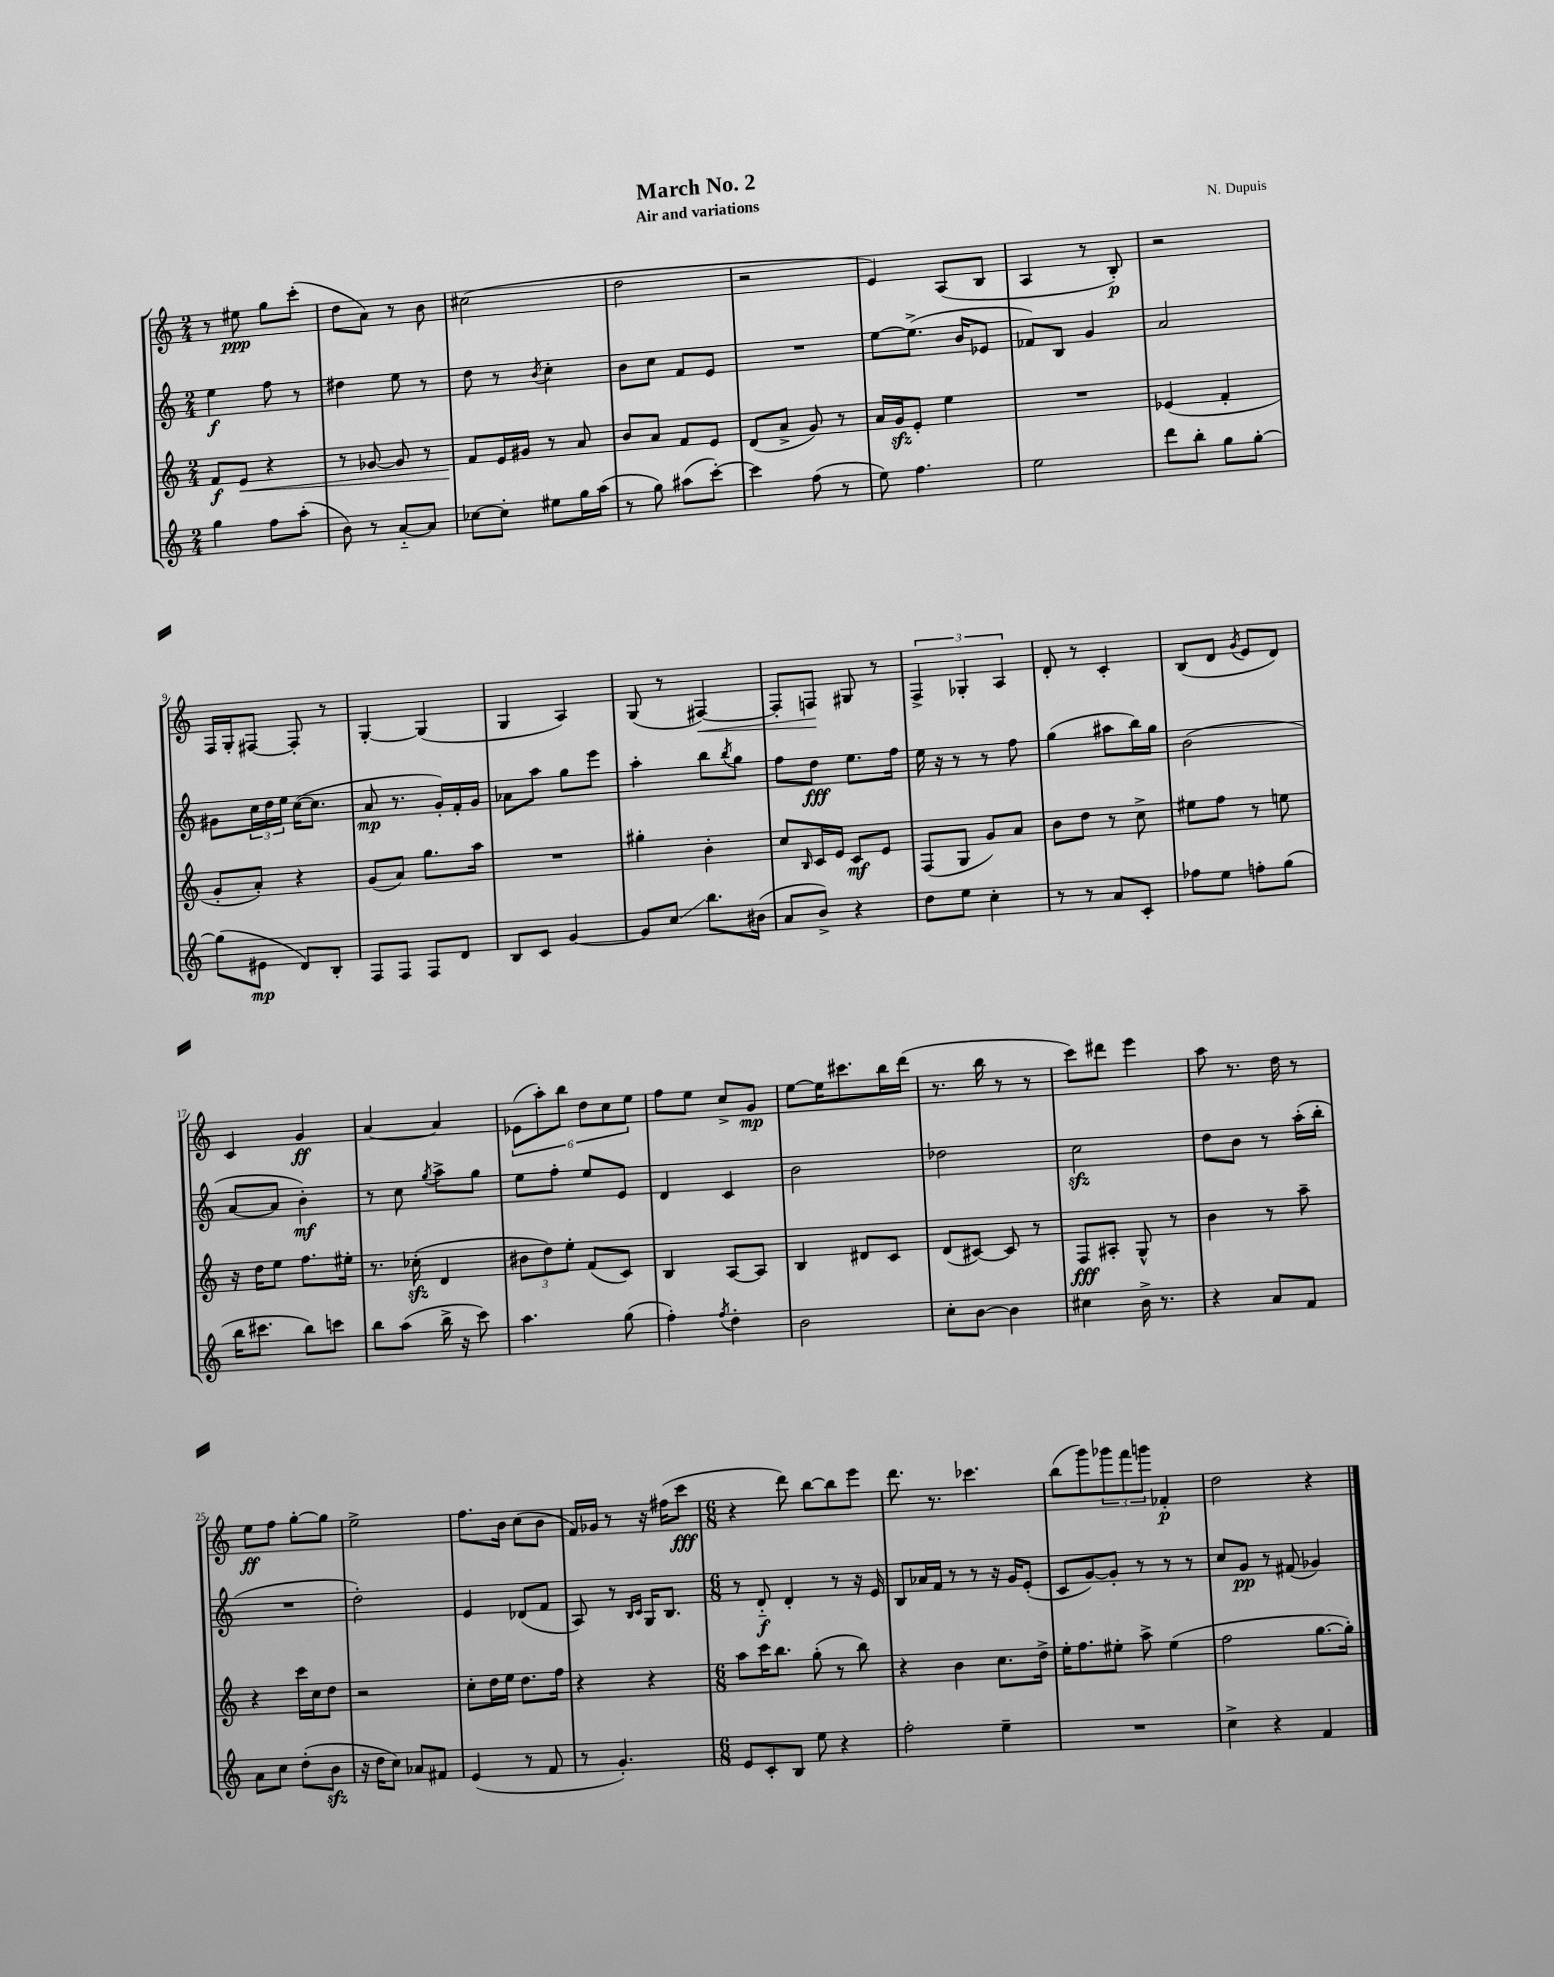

**kern	**kern	**kern	**kern
*staff4	*staff3	*staff2	*staff1
*clefG2	*clefG2	*clefG2	*clefG2
*k[]	*k[]	*k[]	*k[]
*M2/4	*M2/4	*M2/4	*M2/4
4gg	8f	4ee	8r
.	8e	.	8ee#
8ff	4r	8ff	8gg
(8aa'	.	8r	(8ccc'
=	=	=	=
8b)	8r	4dd#	8dd
8r	[8g-	.	8a)
[8a'~	8g-]	8ee	8r
8a]	8r	8r	8b
=	=	=	=
[8cc-	8f	8dd	(2cc#
8cc-']	16e	8r	.
.	16g#	.	.
.	.	8qb	.
8ee#	8r	4cc'	.
16gg	8a	.	.
(16aa	.	.	.
=	=	=	=
8r	8b	8b	2dd
8gg)	8a	8cc	.
(8aa#	8f	8f	.
[8ccc')	8e	8e	.
=	=	=	=
4ccc]	(8d	2r	2r
.	8a^	.	.
(8ff	8g)	.	.
8r	8r	.	.
=	=	=	=
8ee)	16a	[8ee	4e)
.	16g	.	.
4.ff	8e'	(8.ee^]	.
.	4ee	.	(8A
.	.	16b	.
.	.	8e-	8B
=	=	=	=
2ee	2r	8f-)	4A
.	.	8B	.
.	.	4g	8r
.	.	.	8B')
=	=	=	=
8ddd	(4e-	2a	2r
8bb'	.	.	.
8gg	4f'	.	.
[8gg'	.	.	.
=	=	=	=
(8gg]	8g'	8g#	16F
.	.	.	16G'
8e#	8a')	24cc	[8F#
.	.	24dd	.
.	.	24ee	.
8d)	4r	([16cc	8F#']
.	.	8.cc]	.
8B'	.	.	8r
=	=	=	=
8F	(8g	8a	[4G'
8F	8a)	8.r	.
8F	8.gg	.	(4G]
.	.	16g')	.
8d	.	16f'	.
.	16aa	16g	.
=	=	=	=
8B	2r	8a-	4G
8c	.	8aa	.
[4g	.	8gg	4A)
.	.	8eee	.
=	=	=	=
8g]	4gg#'	4aa'	(8G
8cc	.	.	8r
8.bb	4b'	8bb	[4F#)
.	.	8qbb	.
.	.	8gg	.
(16b#	.	.	.
=	=	=	=
8a	8cc	8ff	8F#']
.	16qqB	.	.
8b^)	16c	8dd	8F
.	16e	.	.
4r	8c	8.ee	8G#
.	8e	.	8r
.	.	16ff	.
=	=	=	=
8dd	(8F	16ee	6F^
.	.	16r	.
8ee	8G	8r	.
.	.	.	6G-'
4cc'	8g)	8r	.
.	.	.	6A
.	8a	8ff	.
=	=	=	=
8r	8b	(4gg	8d'
8r	8dd	.	8r
8a	8r	8aa#	4c'
8c'	8cc^	16bb)	.
.	.	16gg	.
=	=	=	=
8ff-	8ee#	(2b	(8B
8ee	8ff	.	8d
.	.	.	8qg
8ff'	8r	.	8e
(8gg	8ee	.	8d)
=	=	=	=
16bb	16r	[8a	4c
8.ccc#	16dd	.	.
.	8ee	8a]	.
8bb)	8.ff	4b')	4g
8ccc	.	.	.
.	16ee#'	.	.
=	=	=	=
8bb	8.r	8r	[4a
(8aa	.	8cc	.
.	(16cc-'	.	.
.	.	8qgg	.
16bb^	4d	8aa^	4a]
16r	.	.	.
8ccc)	.	8gg	.
=	=	=	=
4.aa	12b#	8ee	(12e-
.	12dd)	.	12aa')
.	.	8ff'	.
.	12ee'	.	12bb
.	(8f	8ee	12dd
.	.	.	12cc
(8gg	8c)	8e	.
.	.	.	12ee
=	=	=	=
4ff')	4B	4d	8ff
.	.	.	8ee
8qff	.	.	.
4dd'	[8A	4c	8cc^
.	8A]	.	8g
=	=	=	=
2b	4B	2b	[8ee
.	.	.	16ee]
.	.	.	8.ccc#
.	8d#	.	.
.	8c	.	16bb
.	.	.	(16ddd
=	=	=	=
8cc'	(8d	2dd-	8.r
[8b	[8c#)	.	.
.	.	.	16bb
4b]	8c#]	.	8r
.	8r	.	8r
=	=	=	=
4cc#	8F	2cc	8ccc)
.	8A#'	.	8ddd#
16b^	8G^^	.	4eee
8.r	.	.	.
.	8r	.	.
=	=	=	=
4r	4b	8dd	8aa
.	.	8b	8.r
8a	8r	8r	.
.	.	.	16dd
8f	8aa~	(16aa'	8r
.	.	16bb'	.
=	=	=	=
8a	4r	2r	8ee
8cc	.	.	8ff
(8dd'	16ccc	.	[8gg'
.	16cc	.	.
8b	8dd	.	8gg]
=	=	=	=
16r	2r	2dd')	2ee^
16dd	.	.	.
8cc)	.	.	.
8a-	.	.	.
8f#	.	.	.
=	=	=	=
(4e	8cc'	4e	8.ff
.	16dd	.	.
.	16ee	.	16b
8r	8.dd	(8d-	(8cc
8f	.	8f	8b
.	16ff	.	.
=	=	=	=
8r	4r	8A)	16f)
.	.	.	16g-
4.g')	.	8r	8r
.	.	16qqB	.
.	.	16qqc	.
.	4r	16G	16r
.	.	8.B	(16ff#
.	.	.	8ccc
=	=	=	=
*M6/8	*M6/8	*M6/8	*M6/8
8e	8aa	8r	4r
8c'	16ccc	8d'~	.
.	8.bb	.	.
8B	.	4d'	8ddd)
8ee	(8gg'	.	[8bb
4r	8r	8r	8bb]
.	8bb)	16r	8eee
.	.	16e	.
=	=	=	=
2ff'	4r	8B	8.ddd
.	.	16a-	.
.	.	16f	8.r
.	4b	8r	.
.	.	8r	4.ccc-
4ee~	8.cc	16r	.
.	.	16g	.
.	.	(8e'	.
.	16dd^	.	.
=	=	=	=
2.r	16ee'	8c	(8bb
.	8.ff	.	.
.	.	[8g)	8ggg)
.	8ee#'	8g']	12ggg-
.	.	.	12fff
.	8aa^	8r	.
.	.	.	12ggg
.	(4ee#	8r	4f-'
.	.	8r	.
=	=	=	=
4cc^	2ff	8cc	2dd
.	.	8g	.
4r	.	8r	.
.	.	(8f#	.
4f	[8.gg	4g-)	4r
.	16gg'])	.	.
==	==	==	==
*-	*-	*-	*-
